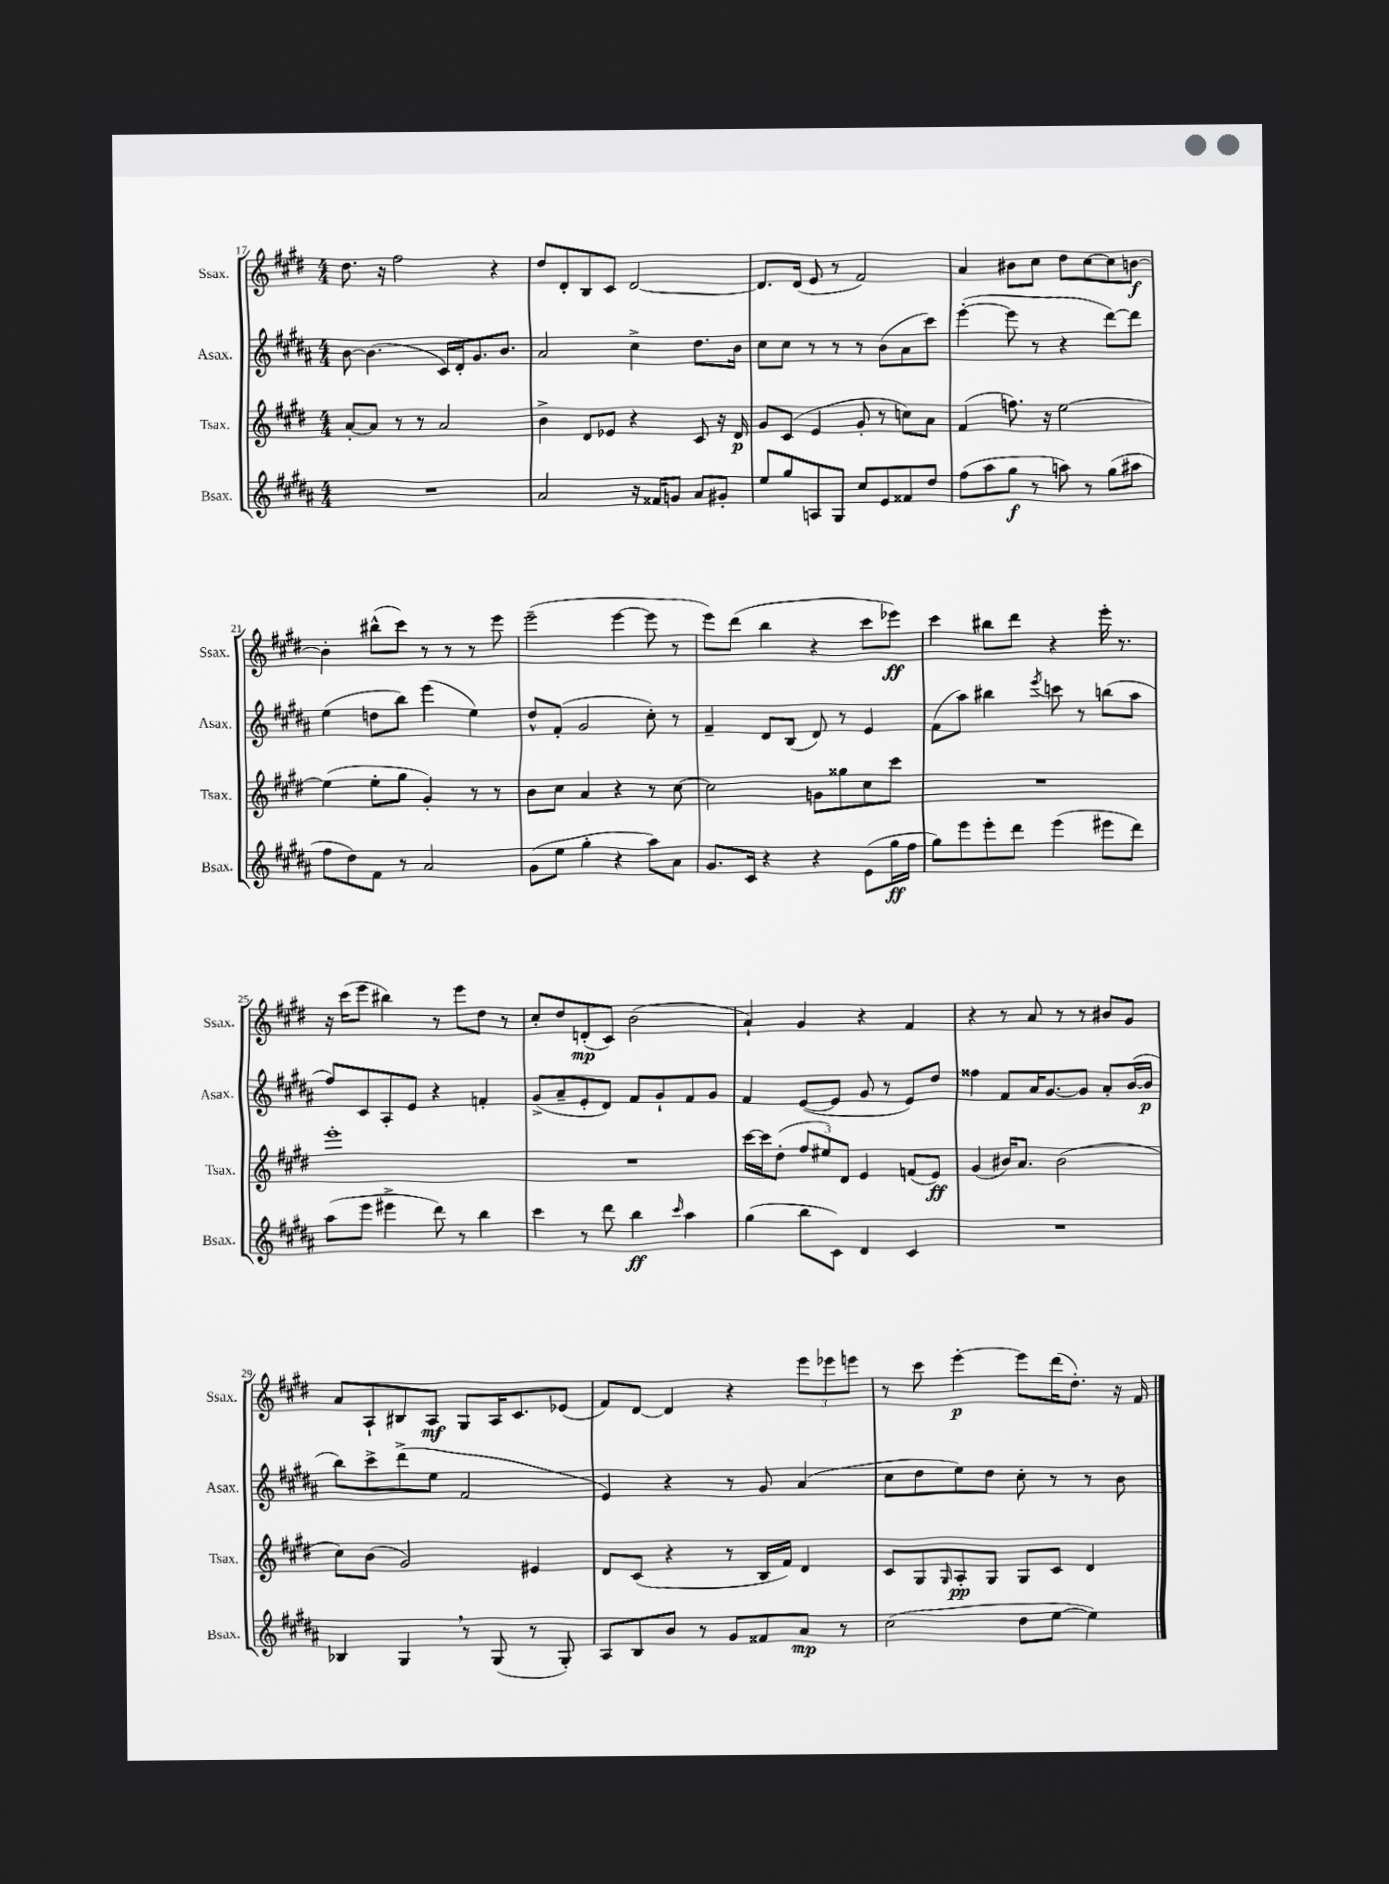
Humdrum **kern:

**kern	**dynam	**kern	**dynam	**kern	**dynam	**kern	**dynam
*part4	*part4	*part3	*part3	*part2	*part2	*part1	*part1
*staff4	*staff4	*staff3	*staff3	*staff2	*staff2	*staff1	*staff1
*I"Bsax.	*	*I"Tsax.	*	*I"Asax.	*	*I"Ssax.	*
*I'Bsax.	*	*I'Tsax.	*	*I'Asax.	*	*I'Ssax.	*
*clefG2	*	*clefG2	*	*clefG2	*	*clefG2	*
*k[f#c#g#d#a#]	*	*k[f#c#g#d#]	*	*k[f#c#g#d#a#]	*	*k[f#c#g#d#]	*
*M4/4	*	*M4/4	*	*M4/4	*	*M4/4	*
=17	=17	=17	=17	=17	=17	=17	=17
1r	.	[8a'/L	.	[8b\	.	8.dd#\	.
.	.	8a/J]	.	(4.b\]	.	.	.
.	.	.	.	.	.	16r	.
.	.	8r	.	.	.	2ff#\	.
.	.	8r	.	.	.	.	.
.	.	2a/	.	16c#/LL)	.	.	.
.	.	.	.	16d#'/J	.	.	.
.	.	.	.	8.g#/	.	.	.
.	.	.	.	.	.	4r	.
.	.	.	.	8.b/J	.	.	.
=18	=18	=18	=18	=18	=18	=18	=18
2a#/	.	4b^\	.	2a#/	.	8dd#/L	.
.	.	.	.	.	.	8d#'/	.
.	.	8d#/L	.	.	.	8B/	.
.	.	8e-X/J	.	.	.	8c#/J	.
16r	.	4r	.	4cc#^\	.	[2d#/	.
16f##X/KL	.	.	.	.	.	.	.
8gn/J	.	.	.	.	.	.	.
8a#/L	.	8c#/	.	8.dd#\L	.	.	.
8g#X'/J	.	16r	.	.	.	.	.
.	.	16d#/	p	16b\Jk	.	.	.
=19	=19	=19	=19	=19	=19	=19	=19
8ee/L	.	8g#/L	.	8cc#\L	.	8.d#/L]	.
8gg#/	.	(8c#/J	.	8cc#\J	.	.	.
.	.	.	.	.	.	(16d#/Jk	.
8An/	.	4e/	.	8r	.	8e/	.
8G#/J	.	.	.	8r	.	8r	.
8cc#/L	.	8g#'/	.	8r	.	2f#/)	.
8e/	.	8r	.	(8b\L	.	.	.
8f##X/	.	8ccn\L)	.	8a#\	.	.	.
8dd#/J	.	8a\J	.	8ccc#\J)	.	.	.
=20	=20	=20	=20	=20	=20	=20	=20
(8ff#\L	.	(4f#/	.	([4eee'\	.	4a/	.
8aa#\	.	.	.	.	.	.	.
8gg#\J	f	8.ffn\)	.	8eee\]	.	8b#X\L	.
8r	.	.	.	8r	.	8cc#\J	.
.	.	16r	.	.	.	.	.
8aan\)	.	[2ee\	.	4r	.	8dd#\L	.
8r	.	.	.	.	.	[8cc#\	.
(8gg#\L	.	.	.	[8ddd#\L)	.	8cc#\]	.
8aa#X\J	.	.	.	8ddd#\J]	.	[8bn\J	f
!!LO:LB:g=z
=21	=21	=21	=21	=21	=21	=21	=21
8ff#\L	.	(4ee\]	.	(4ee\	.	4b'\]	.
8dd#\)	.	.	.	.	.	.	.
8f#\J	.	8ee'\L	.	8ddn\L	.	(8bb#X^^\L	.
8r	.	8gg#\J	.	8bb\J)	.	8ccc#\J)	.
2a#/	.	4g#'/)	.	(4eee\	.	8r	.
.	.	.	.	.	.	8r	.
.	.	8r	.	4ee\)	.	8r	.
.	.	8r	.	.	.	8eee\	.
=22	=22	=22	=22	=22	=22	=22	=22
(8g#\L	.	8b\L	.	8dd#^^/L	.	(2eee~\	.
8ee\J	.	8cc#\J	.	(8f#'/J	.	.	.
4gg#'\	.	4a/	.	2g#/	.	.	.
4r	.	4r	.	.	.	[4eee\	.
8aa#\L)	.	8r	.	8cc#'\)	.	8eee\]	.
8a#\J	.	[8cc#\	.	8r	.	8r	.
=23	=23	=23	=23	=23	=23	=23	=23
8.g#/L	.	2cc#\]	.	4f#~/	.	8eee\L)	.
.	.	.	.	.	.	(8ddd#\J	.
16c#/Jk	.	.	.	.	.	.	.
4r	.	.	.	8d#/L	.	4bb\	.
.	.	.	.	(8B/J	.	.	.
4r	.	8gn\L	.	8d#/)	.	4r	.
.	.	8gg##X\	.	8r	.	.	.
(8e\L	.	8cc#\	.	4e/	.	8ccc#\L	.
16gg#\L	ff	8ccc#\J	.	.	.	8eee-X\J)	ff
16ff#\JJ	.	.	.	.	.	.	.
=24	=24	=24	=24	=24	=24	=24	=24
8gg#\L)	.	1r	.	(8f#\L	.	4ccc#\	.
8eee\	.	.	.	8aa#\J)	.	.	.
8eee'\	.	.	.	4bb#X\	.	8bb#X\L	.
8ddd#\J	.	.	.	.	.	8ddd#\J	.
.	.	.	.	8qeee/	.	.	.
(4eee\	.	.	.	8cccn\	.	4r	.
.	.	.	.	8r	.	.	.
8eee#X\L	.	.	.	(8bbn\L	.	16eee'\	.
.	.	.	.	.	.	8.r	.
8ddd#\J)	.	.	.	8aa#\J	.	.	.
!!LO:LB:g=z
=25	=25	=25	=25	=25	=25	=25	=25
(8aa#\L	.	1eee'	.	8ff#/L)	.	16r	.
.	.	.	.	.	.	(16ccc#\KL	.
8eee\J	.	.	.	8c#/	.	8eee\J	.
4eee#X^\	.	.	.	8A#'/	.	4bb#X\)	.
.	.	.	.	8e/J	.	.	.
8ddd#\)	.	.	.	4r	.	8r	.
8r	.	.	.	.	.	8eee\L	.
4bb\	.	.	.	4fn'/	.	8dd#\J	.
.	.	.	.	.	.	8r	.
=26	=26	=26	=26	=26	=26	=26	=26
4ccc#\	.	1r	.	(8g#^/L	.	8cc#'/L	.
.	.	.	.	8a#~/	.	8dd#/	.
8r	.	.	.	8e'/	.	(8dn'/	mp
8ddd#\	.	.	.	8d#/J)	.	8c#/J)	.
4bb\	ff	.	.	8f#/L	.	(2b\	.
.	.	.	.	8g#`/	.	.	.
16qqccc#/	.	.	.	.	.	.	.
4aa#\	.	.	.	8f#/	.	.	.
.	.	.	.	8g#/J	.	.	.
=27	=27	=27	=27	=27	=27	=27	=27
(4gg#\	.	[16ccc#\LL	.	4f#/	.	4a`/)	.
.	.	16ccc#\J]	.	.	.	.	.
.	.	(8dd#'\J	.	.	.	.	.
8bb\L	.	12ff#/L	.	([8e/L	.	4g#/	.
.	.	12ee#X/)	.	.	.	.	.
8c#\J)	.	.	.	8e/J]	.	.	.
.	.	12d#/J	.	.	.	.	.
4d#/	.	4e/	.	8g#/	.	4r	.
.	.	.	.	8r	.	.	.
4c#/	.	(8fn/L	.	8e/L)	.	4f#/	.
.	.	8e/J)	ff	8dd#/J	.	.	.
=28	=28	=28	=28	=28	=28	=28	=28
1r	.	(4g#/	.	4ff##X\	.	4r	.
.	.	16b#X/KL)	.	8f#/L	.	8r	.
.	.	8.a/J	.	.	.	.	.
.	.	.	.	16a#/K	.	8a/	.
.	.	.	.	[8.g#/	.	.	.
.	.	(2b#\	.	.	.	8r	.
.	.	.	.	8g#/J]	.	8r	.
.	.	.	.	8a#'/L	.	8b#X/L	.
.	.	.	.	([16b/L	.	8g#/J	.
.	.	.	.	16b/JJ]	p	.	.
!!LO:LB:g=z
=29	=29	=29	=29	=29	=29	=29	=29
4B-X/	.	8cc#\L)	.	8bb\L)	.	8a/L	.
.	.	(8b\J	.	8ccc#^\	.	8A`/	.
4G#,/	.	2g#/)	.	(8ddd#^\	.	8B#X/	.
.	.	.	.	8ee\J	.	8A/J	mf
8r	.	.	.	2f#/	.	8G#/L	.
(8G#/	.	.	.	.	.	16A/K	.
.	.	.	.	.	.	8.c#/	.
8r	.	4e#X/	.	.	.	.	.
8G#'/)	.	.	.	.	.	(8e-X/J	.
=30	=30	=30	=30	=30	=30	=30	=30
8A#/L	.	8d#/L	.	4e/)	.	8f#/L)	.
8B/	.	(8c#/J	.	.	.	[8d#/J	.
8b/J	.	4r	.	4r	.	4d#/]	.
8r	.	.	.	.	.	.	.
8g#/L	.	8r	.	8r	.	4r	.
8f##X/	.	16B/LL	.	8g#/	.	.	.
.	.	16f#/JJ)	.	.	.	.	.
8a#/J	mp	4d#/	.	(4a#/	.	12eee\L	.
.	.	.	.	.	.	12eee-X\	.
8r	.	.	.	.	.	.	.
.	.	.	.	.	.	12eeen\J	.
=31	=31	=31	=31	=31	=31	=31	=31
(2cc#\	.	8c#/L	.	8cc#\L	.	8r	.
.	.	8G#/	.	8dd#\	.	8ccc#\	.
.	.	16qqG#/	.	.	.	.	.
.	.	8A'/	pp	8ee\)	.	[4eee'\	p
.	.	8G#/J	.	8dd#\J	.	.	.
8dd#\L	.	8G#/L	.	8cc#'\	.	8eee\L]	.
[8ee\J	.	8c#/J	.	8r	.	(16ddd#\K	.
.	.	.	.	.	.	8.dd#'\J)	.
4ee\])	.	4d#/	.	8r	.	.	.
.	.	.	.	8b\	.	16r	.
.	.	.	.	.	.	16f#/	.
==	==	==	==	==	==	==	==
*-	*-	*-	*-	*-	*-	*-	*-
